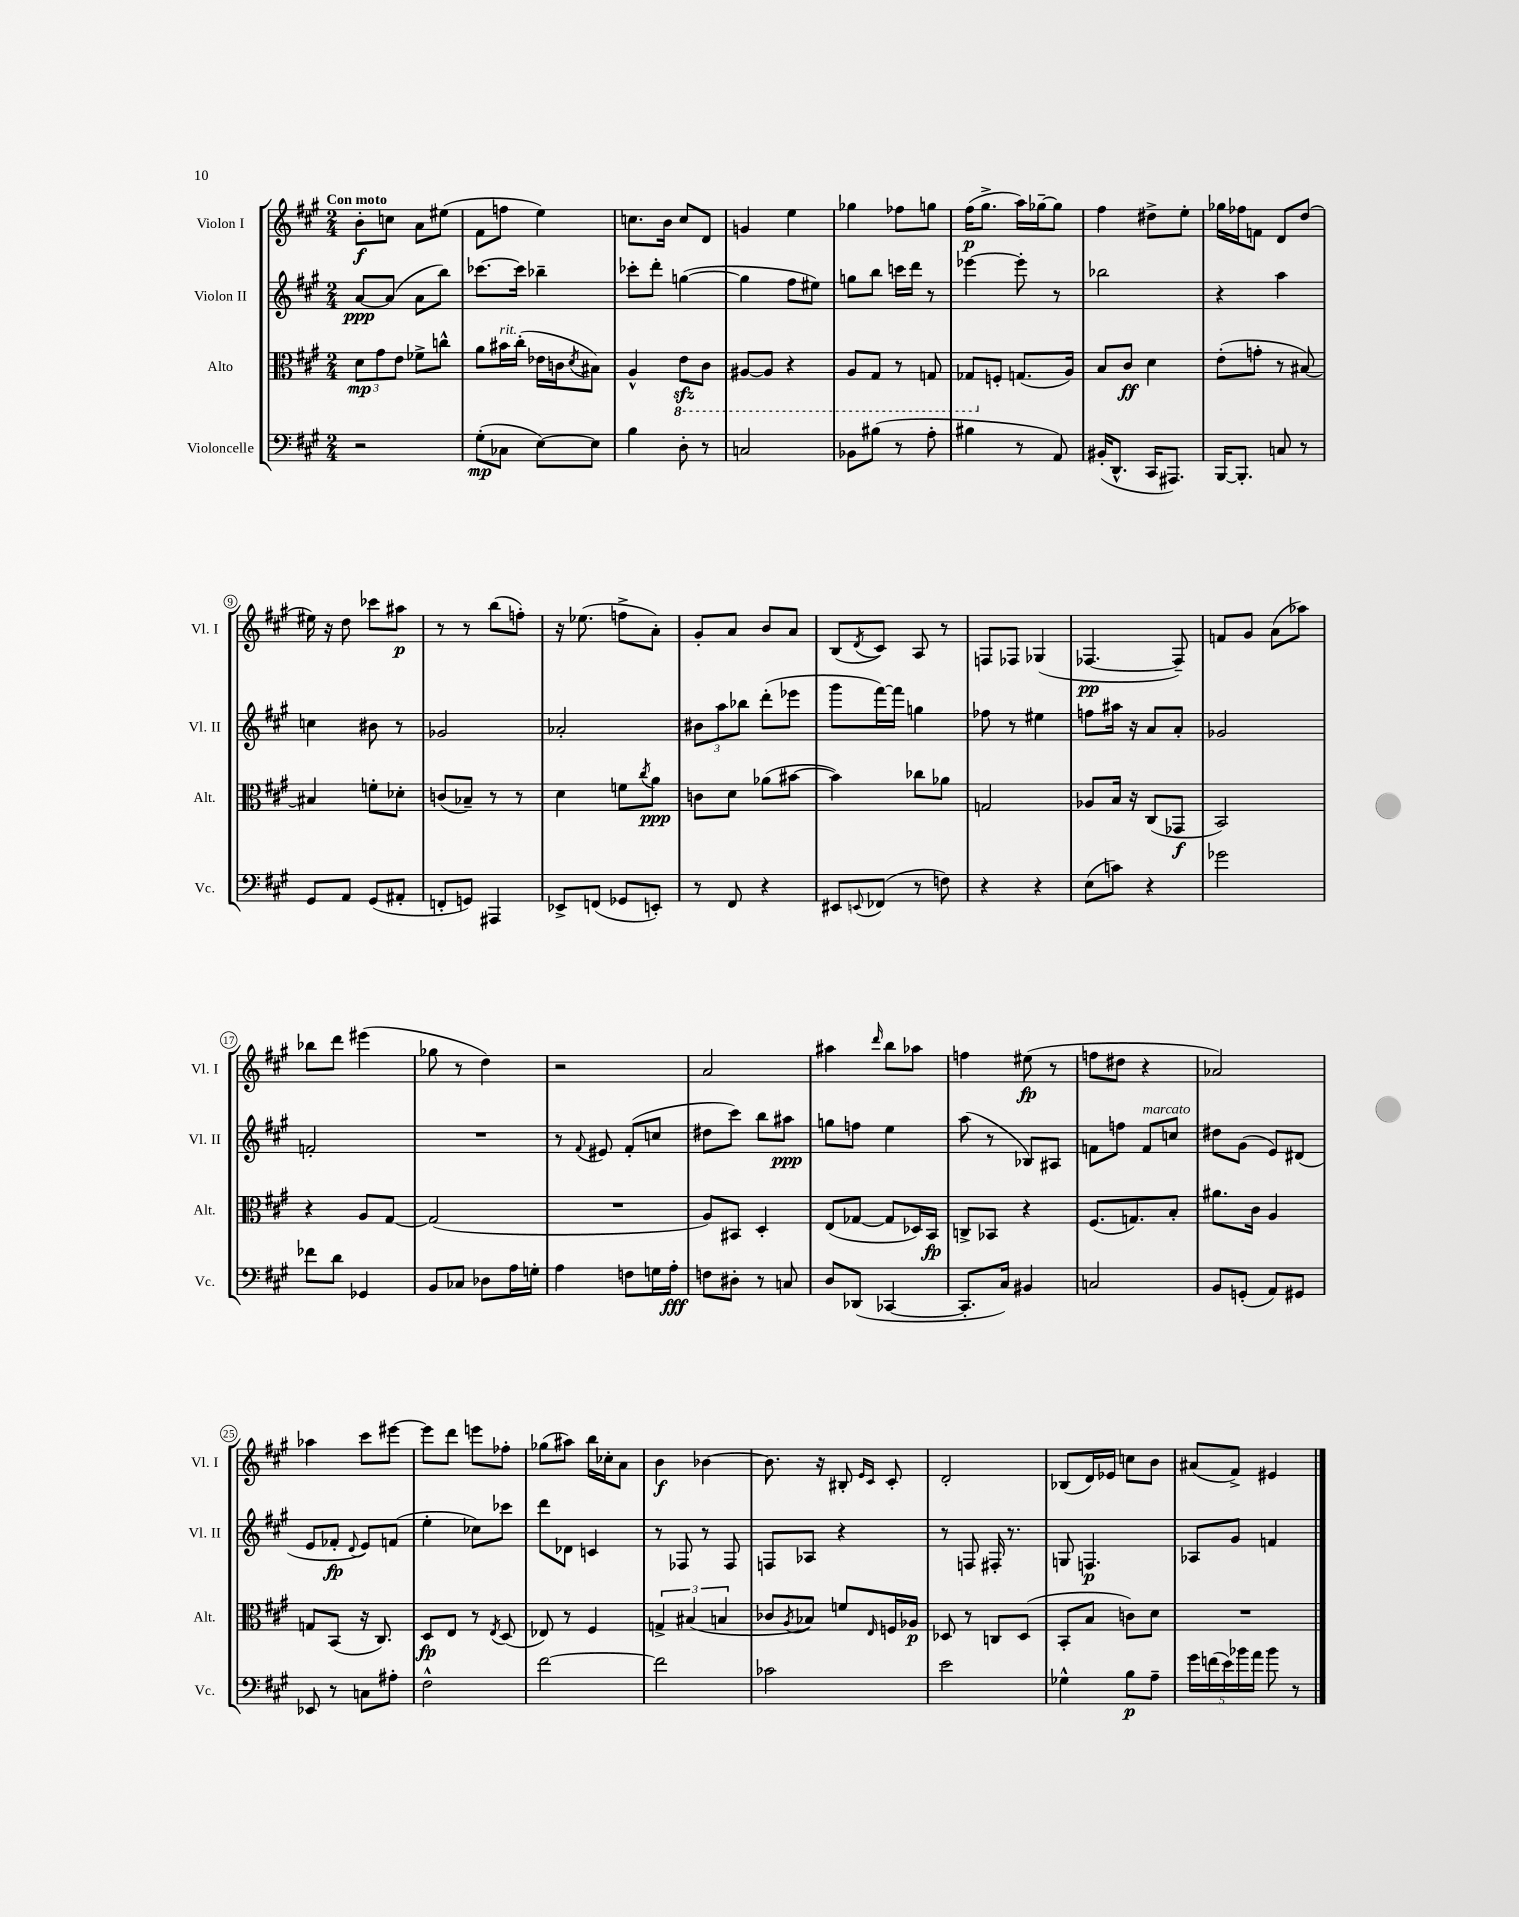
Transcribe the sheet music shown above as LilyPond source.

<<
\new StaffGroup <<
\new Staff = "s0" \with { instrumentName = "Violon I" shortInstrumentName = "Vl. I" } {
    \clef treble \key a \major \numericTimeSignature \time 2/4 \tempo "Con moto"
    b'8-.\f c''8 a'8 eis''8( |
    fis'8 f''8 e''4) |
    c''8. b'16 c''8 d'8 |
    g'4 e''4 |
    ges''4 fes''8 g''8 |
    fis''16\p( gis''8.-> a''16) ges''16~-- ges''8 |
    fis''4 dis''8-> e''8-. |
    ges''16 fes''16 f'8 d'8 d''8( |
    eis''16) r16 d''8 ces'''8 ais''8\p |
    r8 r8 b''8( f''8-.) |
    r16 ees''8.( f''8-> a'8-.) |
    gis'8-. a'8 b'8 a'8 |
    b8( \acciaccatura { d'8 } cis'8) a8 r8 |
    f8 fes8 ges4( |
    fes4.~\pp fes8--) |
    f'8 gis'8 a'8( aes''8) |
    bes''8 d'''8 eis'''4( |
    ges''8 r8 d''4) |
    r2 |
    a'2 |
    ais''4 \grace { d'''16 } b''8 aes''8 |
    f''4 eis''8\fp( r8 |
    f''8 dis''8 r4 |
    aes'2) |
    aes''4 cis'''8 eis'''8~ |
    eis'''8 d'''8 e'''8 fes''8-. |
    ges''8( ais''8) b''16 ces''16-. a'8 |
    b'4\f bes'4~ |
    bes'8. r16 bis8-. \grace { e'16 cis'16 } cis'8-. |
    d'2-. |
    bes8( d'16) ees'16 c''8 b'8 |
    ais'8( fis'8->) eis'4 \bar "|." |
}
\new Staff = "s1" \with { instrumentName = "Violon II" shortInstrumentName = "Vl. II" } {
    \clef treble \key a \major \numericTimeSignature \time 2/4
    a'8~\ppp a'8( a'8 b''8) |
    ces'''8.~ ces'''16 bes''4-- |
    ces'''8-. d'''8-. g''4~( |
    g''4 fis''8 eis''8) |
    g''8 b''8 c'''16 d'''16 r8 |
    ees'''4~ ees'''8-. r8 |
    bes''2 |
    r4 a''4 |
    c''4 bis'8 r8 |
    ges'2 |
    aes'2-. |
    \tuplet 3/2 { bis'8 a''8 bes''8 } d'''8-.( ees'''8 |
    gis'''8 fis'''16~) fis'''16 g''4 |
    fes''8 r8 eis''4 |
    f''8 ais''16 r16 a'8 a'8-. |
    ges'2 |
    f'2-. |
    R2 |
    r8 \appoggiatura { fis'8 } eis'8 fis'8-.( c''8 |
    dis''8 cis'''8) b''8 ais''8\ppp |
    g''8 f''8 e''4 |
    a''8( r8 bes8) ais8 |
    f'8 f''8 f'8^\markup { \italic "marcato" } c''8 |
    dis''8 gis'8( e'8) dis'8( |
    e'8 fes'8-.\fp \appoggiatura { d'8 } e'8) f'8( |
    e''4-. ces''8) ces'''8 |
    d'''8 des'8 c'4 |
    r8 fes8 r8 fes8 |
    f8 aes8 r4 |
    r8 f8 fis16-. r8. |
    g8 f4.\p |
    aes8 gis'8 f'4 \bar "|." |
}
\new Staff = "s2" \with { instrumentName = "Alto" shortInstrumentName = "Alt." } {
    \clef alto \key a \major \numericTimeSignature \time 2/4
    \tuplet 3/2 { d'8\mp gis'8 e'8 } fes'8-> c''8-^ |
    a'8 bis'16^\markup { \italic "rit." } cis''16-.( ees'16 c'16 \acciaccatura { d'8 } bis8) |
    a4-^ \ottava #-1 e8\sfz cis8 |
    ais,8~ ais,8 r4 |
    a,8 gis,8 r8 g,8 |
    ges,8 \ottava #0 f8-. g8.( a16) |
    b8 cis'8\ff d'4 |
    e'8-.( g'8-. r8 bis8~) |
    bis4 f'8-. des'8-. |
    c'8( bes8--) r8 r8 |
    d'4 f'8 \acciaccatura { cis''8 } a'8\ppp |
    c'8 d'8 aes'8( bis'8~ |
    bis'4) ces''8 aes'8 |
    g2 |
    aes8 b16 r16 cis8( ges,8\f |
    b,2) |
    r4 a8 gis8~ |
    gis2( |
    R2 |
    a8) bis,8 d4-. |
    e8( ges8~ ges8 des16) b,16\fp |
    c8-> bes,8 r4 |
    fis8.( g8.) b8-. |
    ais'8. cis'16 a4 |
    g8 b,8( r16 cis8.) |
    d8\fp e8 r8 \acciaccatura { e8 } d8( |
    ees8) r8 fis4 |
    \tuplet 3/2 { g4-> bis4( b4 } |
    ces'8 \acciaccatura { a8 } bes8) f'8 \grace { e16 } f16 aes16\p |
    des8 r8 c8 des8( |
    b,8-. b8 c'8) d'8 |
    R2 \bar "|." |
}
\new Staff = "s3" \with { instrumentName = "Violoncelle" shortInstrumentName = "Vc." } {
    \clef bass \key a \major \numericTimeSignature \time 2/4
    r2 |
    gis8-.\mp( ces8 e8~) e8 |
    b4 d8-. r8 |
    c2 |
    bes,8 bis8( r8 a8-. |
    bis4 r8 a,8) |
    bis,16-.( d,8.-^ cis,16 ais,,8.) |
    b,,16~ b,,8.-. c8 r8 |
    gis,8 a,8 gis,8( ais,8-. |
    f,8-. g,8) ais,,4 |
    ees,8-> f,8( ges,8 e,8-.) |
    r8 fis,8 r4 |
    eis,8 \appoggiatura { e,8 } fes,8( r8 f8) |
    r4 r4 |
    e8( c'8) r4 |
    ges'2 |
    fes'8 d'8 ges,4 |
    b,8 ces8 des8 a16 g16-. |
    a4 f8 g16 a16-.\fff |
    f8 dis8-. r8 c8 |
    d8 des,8( ces,4~ |
    ces,8.-. cis16) bis,4 |
    c2 |
    b,8 g,8-.( a,8) gis,8 |
    ees,8 r8 c8 ais8-. |
    fis2-^ |
    fis'2~ |
    fis'2 |
    ces'2 |
    e'2 |
    ges4-^ b8\p a8-- |
    \tuplet 5/4 { gis'16 f'16( e'16) bes'16 a'16 } bes'8 r8 \bar "|." |
}
>>
>>
\layout { \context { \Score \override BarNumber.stencil = #(make-stencil-circler 0.1 0.3 ly:text-interface::print) } }
